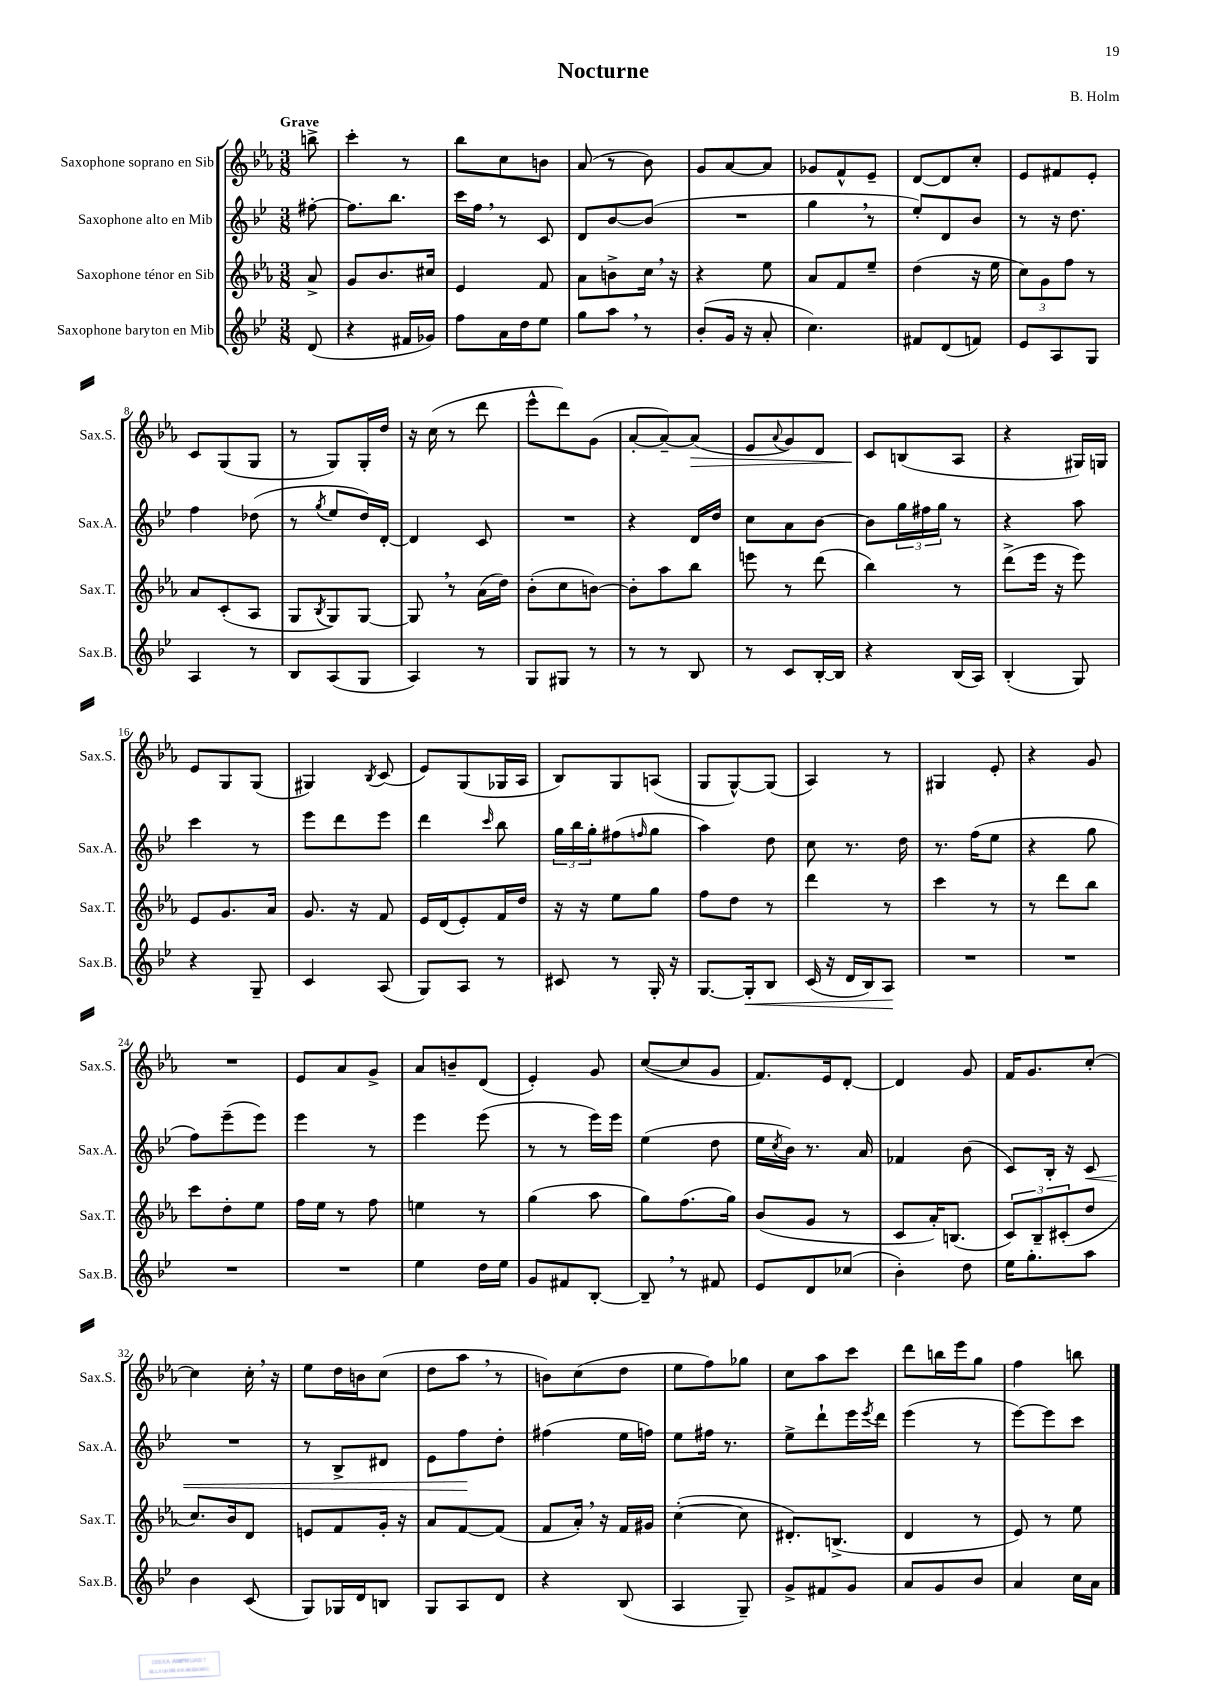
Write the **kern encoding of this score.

**kern	**dynam	**kern	**kern	**dynam	**kern	**dynam
*part4	*part4	*part3	*part2	*part2	*part1	*part1
*staff4	*staff4	*staff3	*staff2	*staff2	*staff1	*staff1
*I"Saxophone baryton en Mib	*	*I"Saxophone ténor en Sib	*I"Saxophone alto en Mib	*	*I"Saxophone soprano en Sib	*
*I'Sax.B.	*	*I'Sax.T.	*I'Sax.A.	*	*I'Sax.S.	*
*clefG2	*	*clefG2	*clefG2	*	*clefG2	*
*k[b-e-]	*	*k[b-e-a-]	*k[b-e-]	*	*k[b-e-a-]	*
*M3/8	*	*M3/8	*M3/8	*	*M3/8	*
=	=	=	=	=	=	=
!	!	!	!	!	!LO:TX:a:B:t=Grave	!
(8d/	.	8a-^/	[8ff#X'\	.	8bbn^\	.
=1	=1	=1	=1	=1	=1	=1
4r	.	8g/L	8.ff#\L]	.	4ccc'\	.
.	.	8.b-/	.	.	.	.
.	.	.	8.bb-\J	.	.	.
16f#X/LL	.	.	.	.	8r	.
16g-X/JJ)	.	16cc#X/Jk	.	.	.	.
=2	=2	=2	=2	=2	=2	=2
8ff\L	.	4e-/	16ccc\LL	.	8bb-\L	.
.	.	.	16ff,\JJ	.	.	.
16a\L	.	.	8r	.	8cc\	.
16dd\J	.	.	.	.	.	.
8ee-\J	.	8f/	8c/	.	8bn\J	.
=3	=3	=3	=3	=3	=3	=3
8gg\L	.	8a-\L	8d/L	.	(8a-/	.
8aa,\J	.	8bn^\	[8b-/	.	8r	.
8r	.	16cc,\Jk	(8b-/J]	.	8b-\)	.
.	.	16r	.	.	.	.
=4	=4	=4	=4	=4	=4	=4
(8b-'/L	.	4r	4.r	.	8g/L	.
16g/Jk	.	.	.	.	[8a-/	.
16r	.	.	.	.	.	.
8a'/	.	8ee-\	.	.	8a-/J]	.
=5	=5	=5	=5	=5	=5	=5
4.cc\)	.	8a-/L	4gg,\	.	8g-X/L	.
.	.	8f/	.	.	8f^^/	.
.	.	8ee-~/J	8r	.	8e-~/J	.
=6	=6	=6	=6	=6	=6	=6
8f#X/L	.	(4dd\	8ee-'/L)	.	[8d/L	.
(8d/	.	.	8d/	.	8d/]	.
8fn/J)	.	16r	8b-/J	.	8cc'/J	.
.	.	16ee-\	.	.	.	.
=7	=7	=7	=7	=7	=7	=7
8e-/L	.	12cc\L)	8r	.	8e-/L	.
.	.	12g\	.	.	.	.
8A/	.	.	16r	.	8f#X/	.
.	.	12ff\J	.	.	.	.
.	.	.	8.dd\	.	.	.
8G/J	.	8r	.	.	8e-'/J	.
!!LO:LB:g=z
=8	=8	=8	=8	=8	=8	=8
4A/	.	8a-/L	4ff\	.	8c/L	.
.	.	(8c'/	.	.	(8G/	.
8r	.	8A-/J	(8dd-X\	.	8G/J	.
=9	=9	=9	=9	=9	=9	=9
8B-/L	.	8G/L	8r	.	8r	.
.	.	8qB-/	8qgg/	.	.	.
(8A/	.	8G/)	8ee-/L	.	8G/L)	.
8G/J	.	[8G/J	16dd/L)	.	16G'/L	.
.	.	.	[16d'/JJ	.	16dd/JJ	.
=10	=10	=10	=10	=10	=10	=10
4A/)	.	8G,/]	4d/]	.	16r	.
.	.	.	.	.	(16cc\	.
.	.	8r	.	.	8r	.
8r	.	(16a-\LL	8c/	.	8ddd\	.
.	.	16dd\JJ)	.	.	.	.
=11	=11	=11	=11	=11	=11	=11
8G/L	.	(8b-'\L	4.r	.	8eee-^^\L	.
8G#X/J	.	8cc\	.	.	8ddd\)	.
8r	.	[8bn\J)	.	.	(8g\J	.
=12	=12	=12	=12	=12	=12	=12
8r	.	8b'\L]	4r	.	[8a-'/L	.
8r	.	8aa-\	.	.	8a-~/_)	.
!	!	!	!	!	!	!LO:HP:b
8B-/	.	8bb-\J	16d/LL	.	(8a-/J]	>
.	.	.	16dd/JJ	.	.	.
=13	=13	=13	=13	=13	=13	=13
8r	.	8eeen\	8cc\L	.	8e-/L	.
.	.	.	.	.	8qqa-/	.
8c/L	.	8r	8a\	.	8g/)	.
[16B-'/L	.	(8ddd\	[8b-\J	.	8d/J	.
16B-/JJ]	.	.	.	.	.	.
=14	=14	=14	=14	=14	=14	=14
4r	.	4bb-\)	8b-\L]	.	8c/L	.
.	.	.	24gg\L	.	(8Bn/	]
.	.	.	24ff#X\	.	.	.
.	.	.	24gg\JJ	.	.	.
(16B-/LL	.	8r	8r	.	8A-/J	.
16A/JJ)	.	.	.	.	.	.
=15	=15	=15	=15	=15	=15	=15
(4B-'/	.	(8ddd^\L	4r	.	4r	.
.	.	16eee-\Jk	.	.	.	.
.	.	16r	.	.	.	.
8G/)	.	8eee-\)	8aa\	.	16G#X/LL)	.
.	.	.	.	.	16Gn/JJ	.
!!LO:LB:g=z
=16	=16	=16	=16	=16	=16	=16
4r	.	8e-/L	4ccc\	.	8e-/L	.
.	.	8.g/	.	.	8G/	.
8G~/	.	.	8r	.	(8G/J	.
.	.	16a-/Jk	.	.	.	.
=17	=17	=17	=17	=17	=17	=17
4c/	.	8.g/	8eee-\L	.	4G#X/)	.
.	.	.	8ddd\	.	.	.
.	.	16r	.	.	.	.
.	.	.	.	.	8qB-/	.
(8A/	.	8f/	8eee-\J	.	(8c/	.
=18	=18	=18	=18	=18	=18	=18
8G/L)	.	16e-/LL	4ddd\	.	8e-/L)	.
.	.	(16d/J	.	.	.	.
8A/J	.	8e-'/)	.	.	(8G/	.
.	.	.	16qqccc/	.	.	.
8r	.	16f/L	8bb-\	.	16G-X/L	.
.	.	16dd/JJ	.	.	16A-/JJ	.
=19	=19	=19	=19	=19	=19	=19
8c#X/	.	16r	24gg\LL	.	8B-/L)	.
.	.	.	24bb-\	.	.	.
.	.	16r	.	.	.	.
.	.	.	24gg'\J	.	.	.
8r	.	8ee-\L	(8ff#X\	.	8G/	.
.	.	.	16qqffn/	.	.	.
16G'/	.	8gg\J	8gg\J	.	(8An/J	.
16r	.	.	.	.	.	.
=20	=20	=20	=20	=20	=20	=20
[8.G/L	.	8ff\L	4aa\)	.	8G/L	.
.	.	8dd\J	.	.	[8G^^/)	.
!	!LO:HP:b	!	!	!	!	!
16G'/k]	<	.	.	.	.	.
8B-/J	.	8r	8dd\	.	(8G/J]	.
=21	=21	=21	=21	=21	=21	=21
(16c/	.	4ddd\	8cc\	.	4A-/)	.
16r	.	.	.	.	.	.
16d/LL	.	.	8.r	.	.	.
16B-/J)	.	.	.	.	.	.
8A/J	.	8r	.	.	8r	.
.	.	.	16dd\	.	.	.
.	[	.	.	.	.	.
=22	=22	=22	=22	=22	=22	=22
4.r	.	4ccc\	8.r	.	4G#X/	.
.	.	.	(16ff\KL	.	.	.
.	.	8r	8ee-\J	.	8e-'/	.
=23	=23	=23	=23	=23	=23	=23
4.r	.	8r	4r	.	4r	.
.	.	8ddd\L	.	.	.	.
.	.	8bb-\J	8gg\	.	8g/	.
!!LO:LB:g=z
=24	=24	=24	=24	=24	=24	=24
4.r	.	8ccc\L	8ff\L)	.	4.r	.
.	.	8dd'\	(8eee-~\	.	.	.
.	.	8ee-\J	8eee-\J)	.	.	.
=25	=25	=25	=25	=25	=25	=25
4.r	.	16ff\LL	4eee-\	.	8e-/L	.
.	.	16ee-\JJ	.	.	.	.
.	.	8r	.	.	8a-/	.
.	.	8ff\	8r	.	8g^/J	.
=26	=26	=26	=26	=26	=26	=26
4ee-\	.	4een\	4eee-\	.	8a-/L	.
.	.	.	.	.	8bn~/	.
16dd\LL	.	8r	(8eee-\	.	(8d/J	.
16ee-\JJ	.	.	.	.	.	.
=27	=27	=27	=27	=27	=27	=27
8g/L	.	(4gg\	8r	.	4e-'/)	.
8f#X/	.	.	8r	.	.	.
[8B-'/J	.	8aa-\	16eee-\LL)	.	8g/	.
.	.	.	16eee-\JJ	.	.	.
=28	=28	=28	=28	=28	=28	=28
8B-~,/]	.	8gg\L)	(4ee-\	.	([8cc/L	.
8r	.	(8.ff\	.	.	8cc/]	.
8f#X/	.	.	8dd\	.	8g/J	.
.	.	16gg\Jk)	.	.	.	.
=29	=29	=29	=29	=29	=29	=29
8e-/L	.	(8b-/L	16ee-\LL	.	8.f/L)	.
.	.	.	8qcc/	.	.	.
.	.	.	16b-\JJ)	.	.	.
8d/	.	8g/J	8.r	.	.	.
.	.	.	.	.	16e-/k	.
(8cc-X/J	.	8r	.	.	[8d'/J	.
.	.	.	16a/	.	.	.
=30	=30	=30	=30	=30	=30	=30
4b-'\)	.	8c/L	4f-X/	.	4d/]	.
.	.	16a-'/K)	.	.	.	.
.	.	(8.Bn/J	.	.	.	.
8dd\	.	.	(8b-\	.	8g/	.
=31	=31	=31	=31	=31	=31	=31
16ee-\KL	.	12c/L)	8c/L)	.	16f/KL	.
8.gg'\	.	.	.	.	8.g/	.
.	.	12B-~/	.	.	.	.
.	.	.	16B-'/Jk	.	.	.
.	.	(12c#X'/	.	.	.	.
.	.	.	16r	.	.	.
!	!	!	!	!LO:HP:b	!	!
8aa\J	.	8dd/J	8c/	<	[8cc'/J	.
!!LO:LB:g=z
=32	=32	=32	=32	=32	=32	=32
4b-\	.	8.cc/L)	4.r	.	4cc\]	.
.	.	16b-/k	.	.	.	.
(8c/	.	8d/J	.	.	16cc',\	.
.	.	.	.	.	16r	.
=33	=33	=33	=33	=33	=33	=33
8G/L)	.	8en/L	8r	.	8ee-\L	.
16G-X/L	.	8f/	8B-^/L	.	16dd\L	.
16d/J	.	.	.	.	16bn\J	.
8Bn/J	.	16g'/Jk	8d#X/J	.	(8cc\J	.
.	.	16r	.	.	.	.
=34	=34	=34	=34	=34	=34	=34
8G/L	.	8a-/L	8e-\L	.	8dd\L	.
8A/	.	[8f/	8ff\	.	8aa-,\J	.
8d/J	.	(8f/J]	8dd'\J	[	8r	.
=35	=35	=35	=35	=35	=35	=35
4r	.	8f/L	(4ff#X\	.	8bn\L)	.
.	.	16a-',/Jk)	.	.	(8cc\	.
.	.	16r	.	.	.	.
(8B-/	.	16f/LL	16ee-\LL	.	8dd\J	.
.	.	16g#X/JJ	16ffn\JJ)	.	.	.
=36	=36	=36	=36	=36	=36	=36
4A/	.	([4cc'\	8ee-\L	.	8ee-\L	.
.	.	.	16ff#X\Jk	.	8ff\)	.
.	.	.	8.r	.	.	.
8G~/)	.	8cc\]	.	.	8gg-X\J	.
=37	=37	=37	=37	=37	=37	=37
8g^/L	.	8.d#X'/L)	8ee-^\L	.	8cc\L	.
8f#X/	.	.	8ddd`\	.	8aa-\	.
.	.	(8.Bn^/J	.	.	.	.
8g/J	.	.	16eee-\L	.	8ccc\J	.
.	.	.	8qeee-/	.	.	.
.	.	.	16ddd\JJ	.	.	.
=38	=38	=38	=38	=38	=38	=38
8a/L	.	4d/	(4eee-\	.	8ddd\L	.
8g/	.	.	.	.	16bbn\L	.
.	.	.	.	.	16eee-\J	.
8b-/J	.	8r	8r	.	8gg\J	.
=39	=39	=39	=39	=39	=39	=39
4a/	.	8e-/)	[8eee-\L)	.	4ff\	.
.	.	8r	8eee-\]	.	.	.
16cc\LL	.	8ee-\	8ccc\J	.	8bbn\	.
16a\JJ	.	.	.	.	.	.
==	==	==	==	==	==	==
*-	*-	*-	*-	*-	*-	*-
